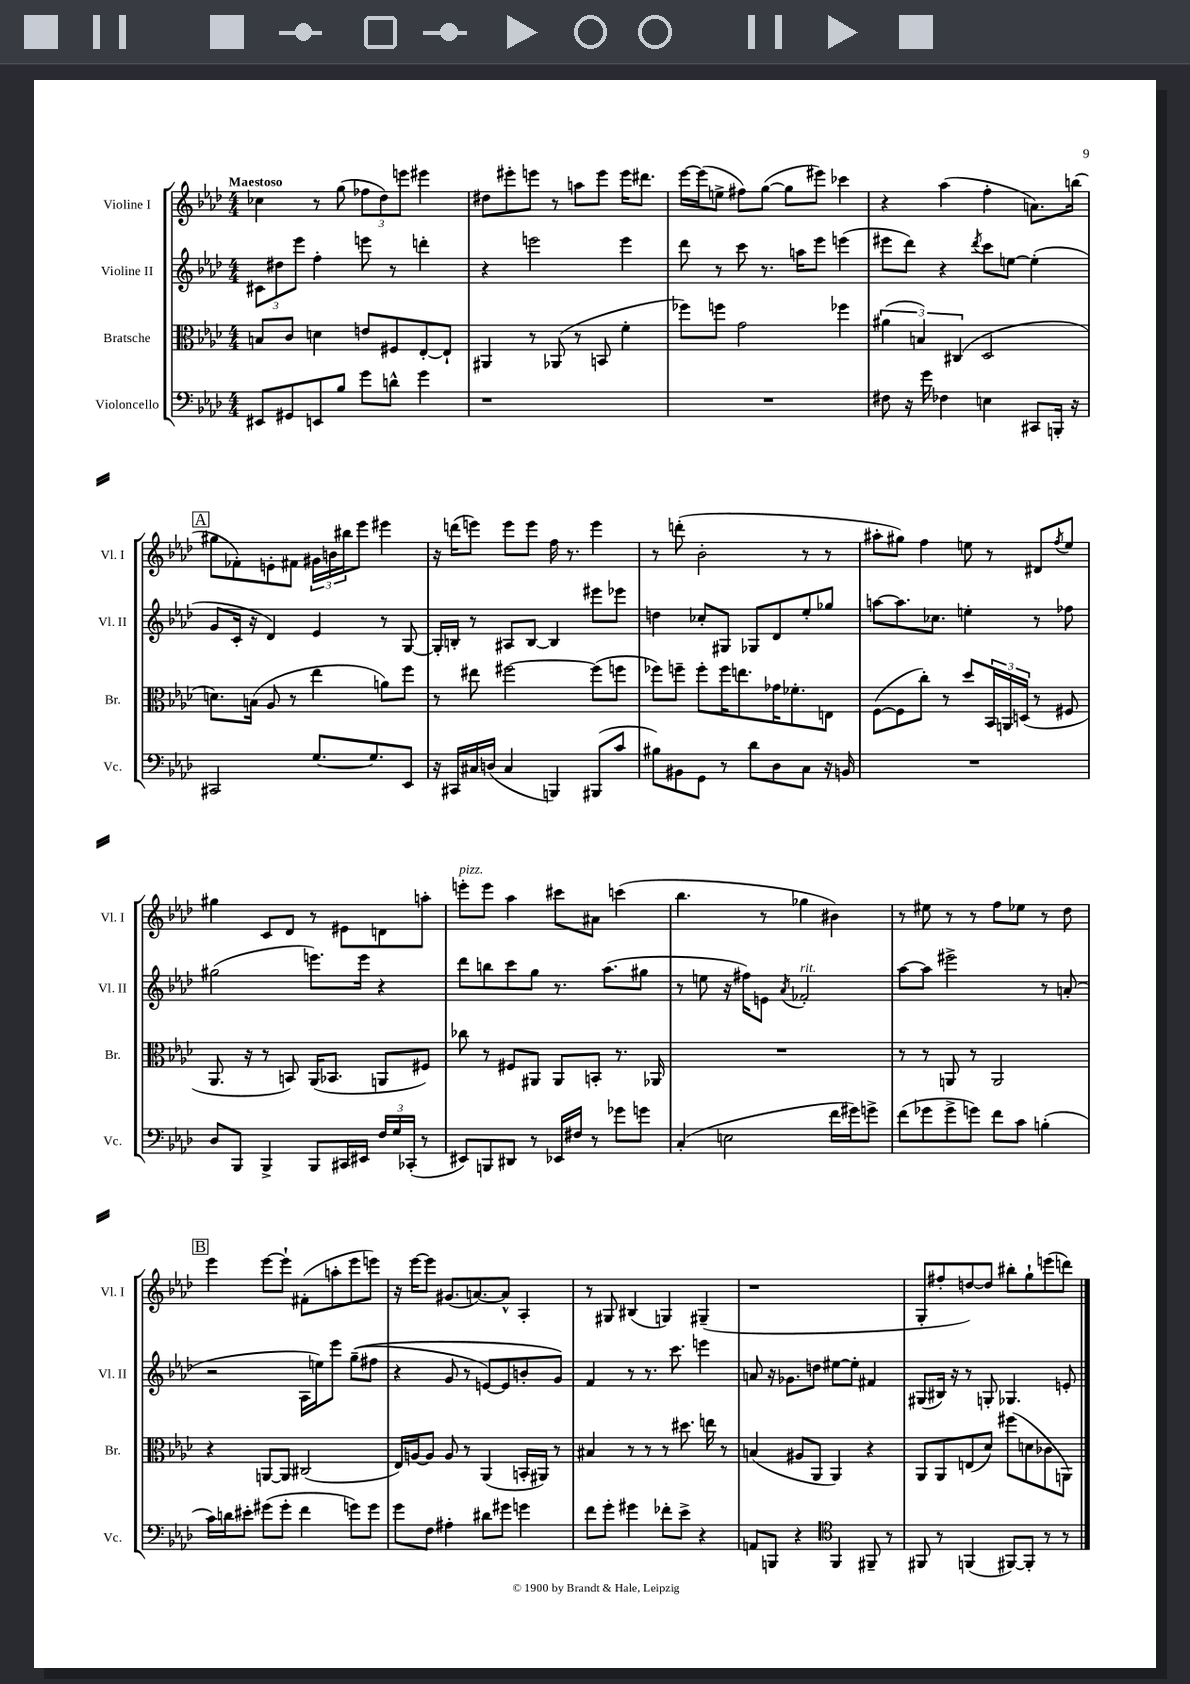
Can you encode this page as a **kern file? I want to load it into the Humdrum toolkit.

**kern	**kern	**kern	**kern
*staff4	*staff3	*staff2	*staff1
*clefF4	*clefC3	*clefG2	*clefG2
*k[b-e-a-d-]	*k[b-e-a-d-]	*k[b-e-a-d-]	*k[b-e-a-d-]
*M4/4	*M4/4	*M4/4	*M4/4
8EE#	8B	12c#	4cc-
.	.	12dd#	.
8GG#	8c	.	.
.	.	12eee-	.
8EE	4d	4ff'	8r
8B-	.	.	(8gg
8g	8e	8eee	12ff-
.	.	.	12dd-)
8d^^	8F#	8r	.
.	.	.	12eee
4g	[8E-'	4ddd'	4eee#
.	8E-`]	.	.
=	=	=	=
1r	4AA#	4r	8dd#
.	.	.	8eee#'
.	8r	2eee	8eee
.	(8AA-	.	8r
.	8r	.	8aa
.	8BB	.	8eee
.	4f'	4eee	16eee
.	.	.	8.ddd#
=	=	=	=
1r	8ff-)	8ddd-	[16eee-
.	.	.	(16eee-]
.	8ff	8r	8ee^
.	2g	8ccc	8ff#)
.	.	8.r	([8gg
.	.	.	8gg]
.	.	16aa	.
.	.	8eee-	8eee#)
.	4ff-	(4eee	4ccc-
=	=	=	=
8F#	(6a#	8eee#	4r
16r	.	8ddd-)	.
.	6B)	.	.
16g	.	.	.
4F-	.	4r	(4aa-
.	(6C#	.	.
.	.	8qddd-	.
4E	2D-	8ccc	4ff'
.	.	[8ee	.
8CC#	.	(4ee']	8.a)
16BBB'	.	.	.
16r	.	.	(16bb
=	=	=	=
2CC#	8.d)	8g	8gg#
.	.	16c'	8f-')
.	(16B	16r	.
.	8A-	4d-)	8e'
.	8r	.	8f#
[8.G	4ee-	4e-	24g#
.	.	.	24b
.	.	.	24bb#
.	.	.	8eee-
8.G]	.	.	.
.	8a)	8r	4eee#
8EE-	8ff	[8G	.
=	=	=	=
16r	8r	16G']	16r
16CC#	.	16B'	(16ddd
16C#	8ee#	8r	8eee)
(16D	.	.	.
4C#	[2ff#	8A#	8eee
.	.	[8B	8eee
4BBB)	.	4B]	16ff
.	.	.	8.r
(8BBB#	(8ff#]	8eee#	4eee
8c	8ff	8eee-	.
=	=	=	=
8B#)	8ff-)	4dd	8r
8BB#	8ff~	.	(8ddd'
8GG	8ff'	8cc-'	2b-'
8r	16ff	8G#	.
.	8.ee	.	.
8d-	.	8G-	.
8D-	16g-	8d-	.
.	8.f-'	.	.
8C	.	8ee-'	8r
16r	8E	8gg-	8r
16BB	.	.	.
=	=	=	=
1r	([8F	[8aa	8aa#'
.	8F]	8.aa]	8gg#)
.	8cc')	.	4ff
.	.	8.cc-	.
.	8r	.	.
.	8dd-	4ee'	8ee
.	24BB-	.	8r
.	24AA	.	.
.	(24D	.	.
.	8r	8r	8d#
.	.	.	8qff
.	8F#	8ff-	8ee
=	=	=	=
8D-	8.AA-	(2gg#	4gg#
8BBB-	.	.	.
.	16r	.	.
4BBB-^	8r	.	8c
.	8BB)	.	8d-
8BBB-	(16AA-	8.eee)	8r
.	8.BB-	.	.
16CC#	.	.	8e#
16EE#	.	16eee	.
24F	8AA	4r	8d
24G	.	.	.
(24CC-'	.	.	.
8r	8F#)	.	8aa'
=	=	=	=
8EE#)	8cc-	8ddd-	8eee'
8BBB	8r	8bb	8eee
8DD#	8F#	8ccc	4aa-
8r	8AA#	8gg	.
16EE-	8AA#	8.r	8ccc#
16F#	.	.	.
8r	8BB'	.	8a#
.	.	(8.aa-	.
8g-	8.r	.	(4ccc
8g	.	8gg#	.
.	16AA-	.	.
=	=	=	=
(4C'	1r	8r	4.bb-
.	.	8ee	.
2E	.	16r	.
.	.	16ff#)	.
.	.	8e	8r
.	.	8qa-	.
.	.	2f-'	4gg-
16f	.	.	4b#)
16g#)	.	.	.
8g^	.	.	.
=	=	=	=
(8f	8r	[8aa-	8r
8g-	8r	8aa-]	8ee#
8g-^	8AA	2eee#^	8r
8g)	8r	.	8r
8f	2AA	.	8ff
8c	.	.	8ee-
(4B'	.	8r	8r
.	.	(8a'	8dd-
=	=	=	=
16c)	4r	2r	4eee-
16d	.	.	.
8e#'	.	.	.
(8g#	[8AA	.	[8eee-
8g#'	8AA]	.	8eee-`]
4f	(2C#	16A-	(8f#'
.	.	16ee)	.
.	.	8eee-	8aa'
8g)	.	&((8gg~	8eee-
8g	.	8ff#	8eee)
=	=	=	=
8g	16E-)	4r	16r
.	[16A	.	[16eee-
8F	8A]	.	8eee-]
4A#'	8A	8g	(8.g#
.	8r	8r	.
.	.	.	[8.a)
8d#	(4AA-	[8e)	.
8g#	.	8e]	8a^^]
4g	16BB'	8b'	4A-'
.	16AA#)	.	.
.	8r	8g&)	.
=	=	=	=
8f	4B#	4f	8r
8g'	.	.	8G#
4g#	8r	8r	(4B#
.	8r	8.r	.
8f-'	8r	.	4G)
.	.	8.ccc	.
8e-^	8.dd#	.	.
4r	.	4eee	(4G#~
.	16ee	.	.
.	8r	.	.
=	=	=	=
8AA	(4B	8a	1r
8BBB	.	16r	.
.	.	8.g-	.
4r	8A#	.	.
.	8AA-	8dd	.
*clefC4	*	*	*
4FF	4AA-)	[8ee#	.
.	.	8ee#']	.
8FF#~	4r	4f#	.
8r	.	.	.
=	=	=	=
8FF#	8AA-	(8G#	8G'
8r	8AA-	16B#)	8ff#'
.	.	16r	.
(4FF	(8E	8r	[8dd)
.	8d-)	8G'	8dd]
[8FF#)	(8ff#	4.G-	8bb#'
8FF#']	8d	.	8gg`
8r	8c-	.	(8eee
8r	8AA)	8e'	8ddd)
==	==	==	==
*-	*-	*-	*-
